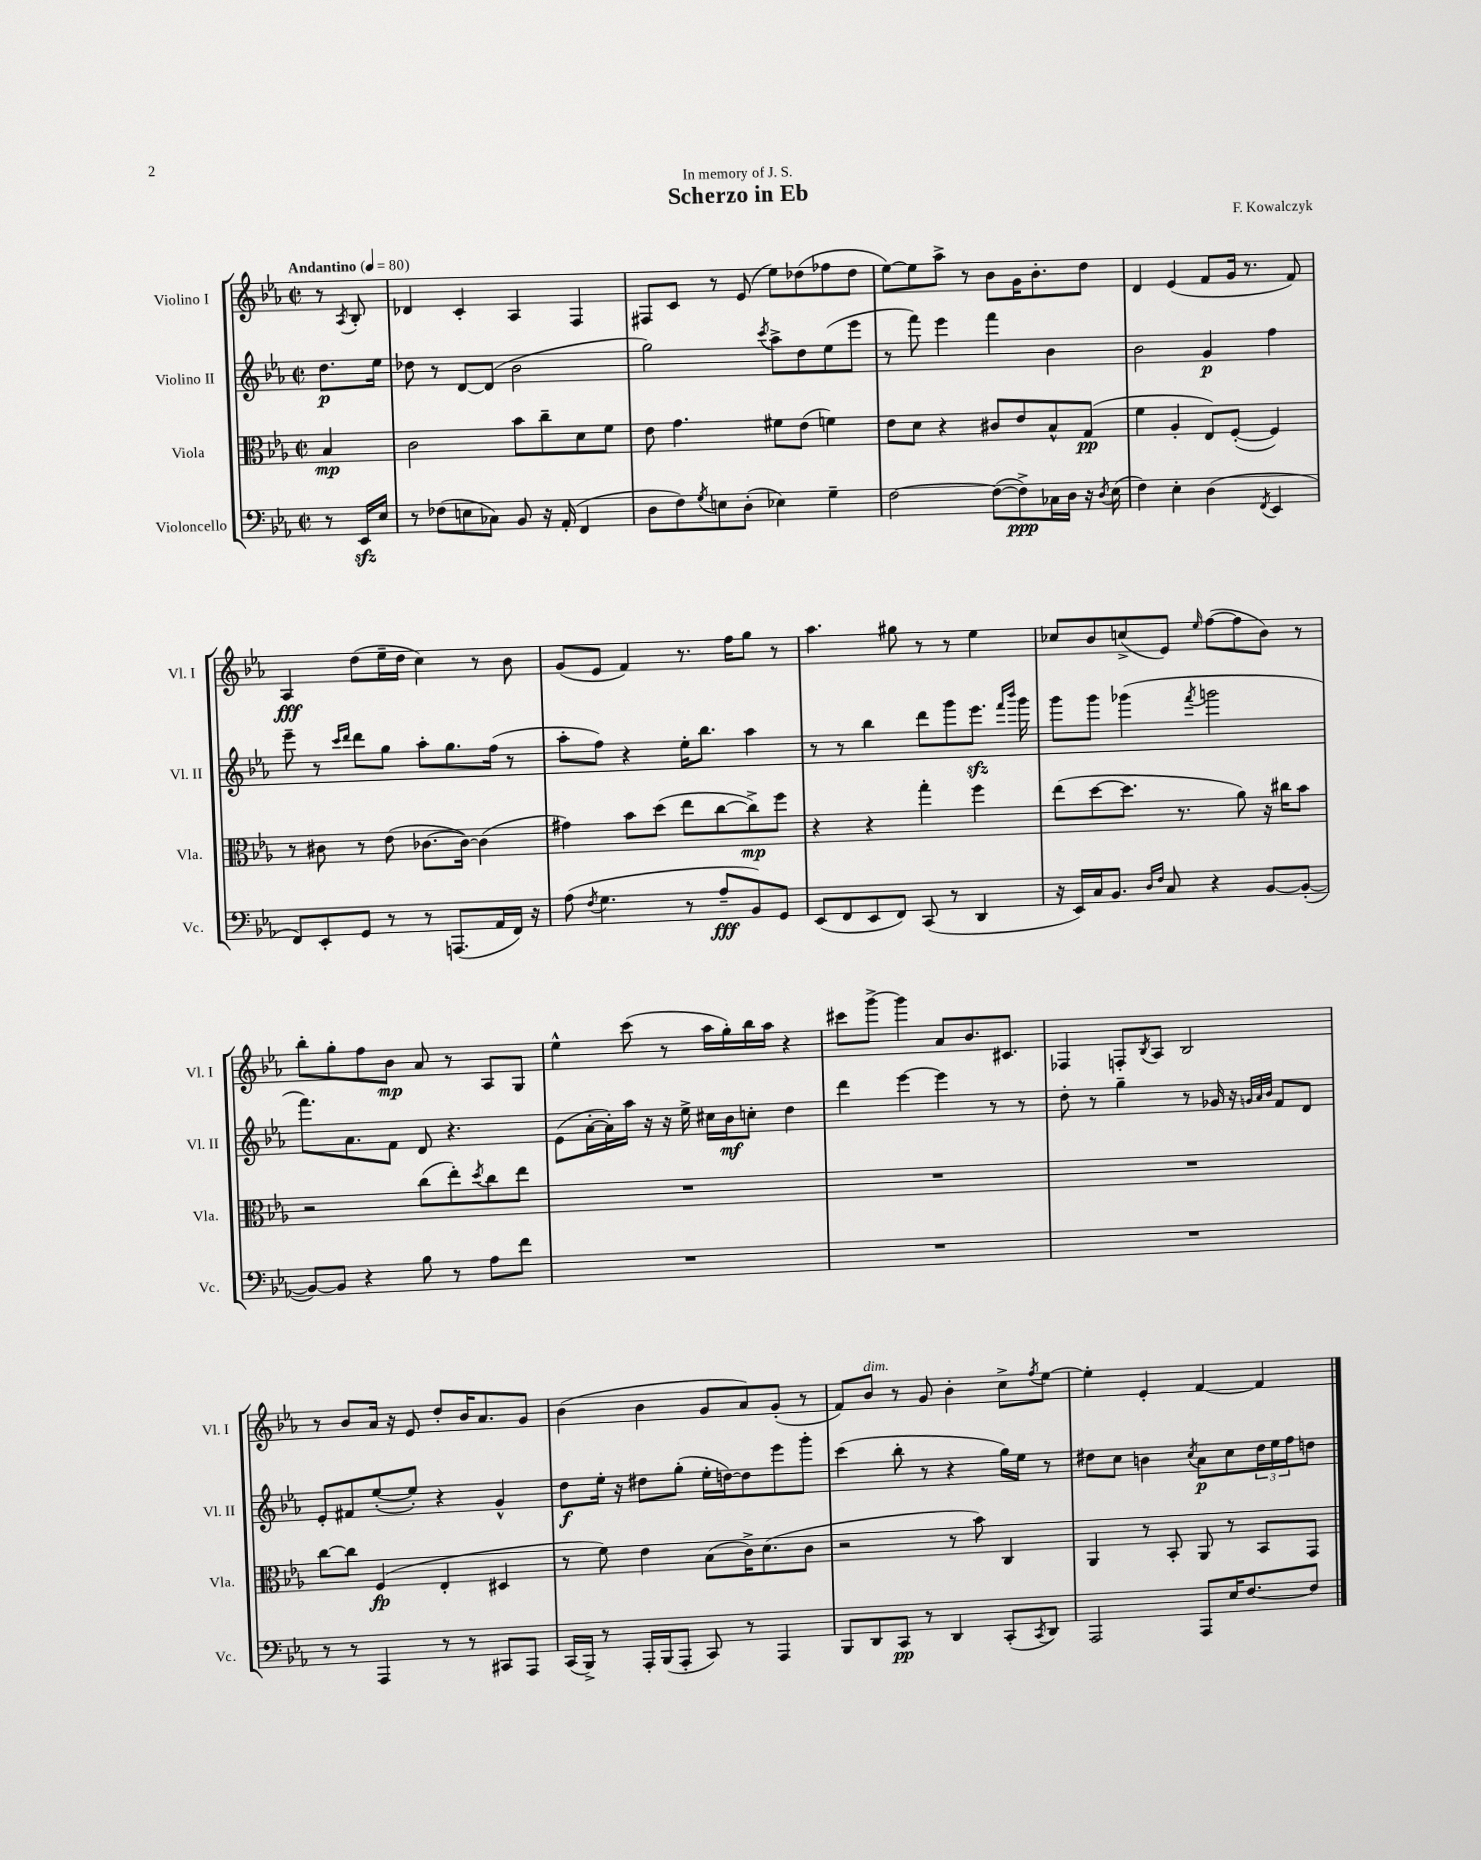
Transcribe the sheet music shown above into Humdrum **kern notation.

**kern	**kern	**kern	**kern
*staff4	*staff3	*staff2	*staff1
*clefF4	*clefC3	*clefG2	*clefG2
*k[b-e-a-]	*k[b-e-a-]	*k[b-e-a-]	*k[b-e-a-]
*M2/2	*M2/2	*M2/2	*M2/2
*met(c|)	*met(c|)	*met(c|)	*met(c|)
*MM80	*MM80	*MM80	*MM80
8r	4B-	8.dd	8r
.	.	.	8qA-
16EE-	.	.	8B-'
16E-	.	16ee-	.
=	=	=	=
8r	2c	8dd-	4d-
(8F-	.	8r	.
8E	.	[8d	4c'
8C-)	.	(8d]	.
8BB-	8b-	2b-	4A-
16r	8cc~	.	.
(16AA-'	.	.	.
4FF	8d	.	4F
.	8f	.	.
=	=	=	=
8D	8e-	2gg)	8F#
8F)	4.g	.	8c
8qG	.	.	.
8E	.	.	8r
(8D'	.	.	(8e-
.	.	8qccc	.
4E-)	8f#	8aa-^	8ee-)
.	(8e-	8dd	(8dd-
4G~	4f)	(8ee-	8ff-
.	.	8eee-	8dd-
=	=	=	=
[2F	8e-	8r	[8ee-)
.	8d	8fff)	8ee-]
.	4r	4eee-	8aa-^
.	.	.	8r
(8F_	8c#	4fff	8b-
8F^])	8e-	.	16g
.	.	.	8.b-'
16C-	8B-^^	4b-	.
16D	.	.	.
16r	(8G	.	8dd
8qD	.	.	.
(16E-	.	.	.
=	=	=	=
4F)	4f	2b-	4d
4E-'	4A-'	.	(4e-
(4D	8E-)	4g	8f
.	([8F'	.	16g
.	.	.	8.r
8qFF	.	.	.
4EE-	4F])	4ff	.
.	.	.	8f)
=	=	=	=
8FF)	8r	8eee-~	4A-
8EE-'	8c#	8r	.
.	.	16qqccc	.
.	.	16qqddd	.
8GG	8r	8ddd	(8dd
8r	(8e-	8gg	16ee-~
.	.	.	16dd
8r	[8.c-	8aa-'	4cc)
(8.AAA	.	8.gg	.
.	16c-_)	.	.
.	(4c-]	.	8r
16AA-	.	(16ff	.
16FF)	.	8r	8b-
16r	.	.	.
=	=	=	=
(8A-	4g#)	8aa-'	(8g
8qF	.	.	.
4.G	.	8ff)	8e-
.	8b-	4r	4f)
.	(8dd	.	.
8r	8ee-	16ee-'	8.r
.	.	8.bb-	.
8A-~	[8cc	.	.
.	.	.	16ff
8BB-)	8cc^])	4aa-	8gg
8GG	8ff	.	8r
=	=	=	=
(8EE-	4r	8r	4.aa-
8FF	.	8r	.
8EE-	4r	4bb-	.
8FF)	.	.	8gg#
(8CC	4gg'	8ddd	8r
8r	.	8ggg	8r
4DD	4ff	8.eee-	4ee-
.	.	16qqfff	.
.	.	16qqbbb-	.
.	.	16ggg	.
=	=	=	=
16r	(8ee-	8ggg	8cc-
16EE-)	.	.	.
16C	[8dd	8ggg	8b-
8.BB-	.	.	.
.	8.dd]	(4ggg-	(8cc^
16qqD	.	.	.
16qqF	.	.	.
8C	.	.	8e-)
.	8.r	.	.
.	.	8qfff	16qqee-
4r	.	2ggg	([8ff
.	8a-)	.	8ff]
[8BB-	16r	.	8b-)
.	16cc#	.	.
(8BB-'_	8b-	.	8r
=	=	=	=
8BB-_)	2r	8.fff)	8bb-'
8BB-]	.	.	8gg'
.	.	8.a-	.
4r	.	.	8ff
.	.	8f	8b-
8B-	(8cc	8d	8a-
8r	8ee-')	4.r	8r
.	8qdd	.	.
8A-	8cc	.	8A-
8f	8ee-	.	8G
=	=	=	=
1r	1r	(8e-	4ee-^^
.	.	[16a-'	.
.	.	16a-'])	.
.	.	16aa-	(8ccc
.	.	16r	.
.	.	16r	8r
.	.	16ee-^	.
.	.	16cc#	16aa-
.	.	16b-	16gg')
.	.	8cc'	16bb-
.	.	.	16aa-
.	.	4dd	4r
=	=	=	=
1r	1r	4ddd	8ccc#
.	.	.	[8ggg^
.	.	[4eee-	4ggg]
.	.	4eee-]	8a-
.	.	.	8.b-
.	.	8r	.
.	.	.	8.c#
.	.	8r	.
=	=	=	=
1r	1r	8dd'	4F-
.	.	8r	.
.	.	4gg~	8F'
.	.	.	8qB-
.	.	.	8A-
.	.	8r	2B-
.	.	16g-	.
.	.	16r	.
.	.	32qqg	.
.	.	32qqa-	.
.	.	32qqb-	.
.	.	8f	.
.	.	8d	.
=	=	=	=
8r	[8cc	8e-'	8r
8r	8cc]	8f#	8b-
4AAA-	(4F	([8ee-'	16a-
.	.	.	16r
.	.	8ee-'])	8e-
8r	4E-'	4r	8dd'
8r	.	.	16b-
.	.	.	8.a-
8CC#	4D#	4g^^	.
8AAA-	.	.	8g
=	=	=	=
(16CC	8r	8dd	(4b-
16BBB-^)	.	.	.
8r	8f)	16ee-'	.
.	.	16r	.
16AAA-'	4e-	8dd#	4b-
(16BBB-	.	.	.
8AAA-'	.	(8gg'	.
8CC)	(8B-	16ee-'	8g
.	.	[16dd)	.
8r	16c^)	8dd]	8a-)
.	(8.d	.	.
4AAA-	.	8eee-	(8g'
.	8c	8ggg'	8r
=	=	=	=
8BBB-	2r	(4ccc	8f)
8DD	.	.	8b-
8CC	.	8bb-'	8r
8r	.	8r	8g
4DD	8r	4r	4b-'
.	8b-)	.	.
(8CC'	4C	16gg)	8cc^
.	.	16ee-	.
8qCC	.	.	8qff
8DD)	.	8r	[8ee-
=	=	=	=
2AAA-	4AA-	8dd#	4ee-']
.	.	8cc	.
.	8r	4b	4e-'
.	8BB-'	.	.
.	.	8qcc	.
8AAA-	8AA-	8a-	[4f
16E-	8r	8cc	.
[8.F	.	.	.
.	8BB-	24dd#	4f]
.	.	24ee-	.
.	.	24ff	.
8F]	8GG	8dd	.
==	==	==	==
*-	*-	*-	*-
